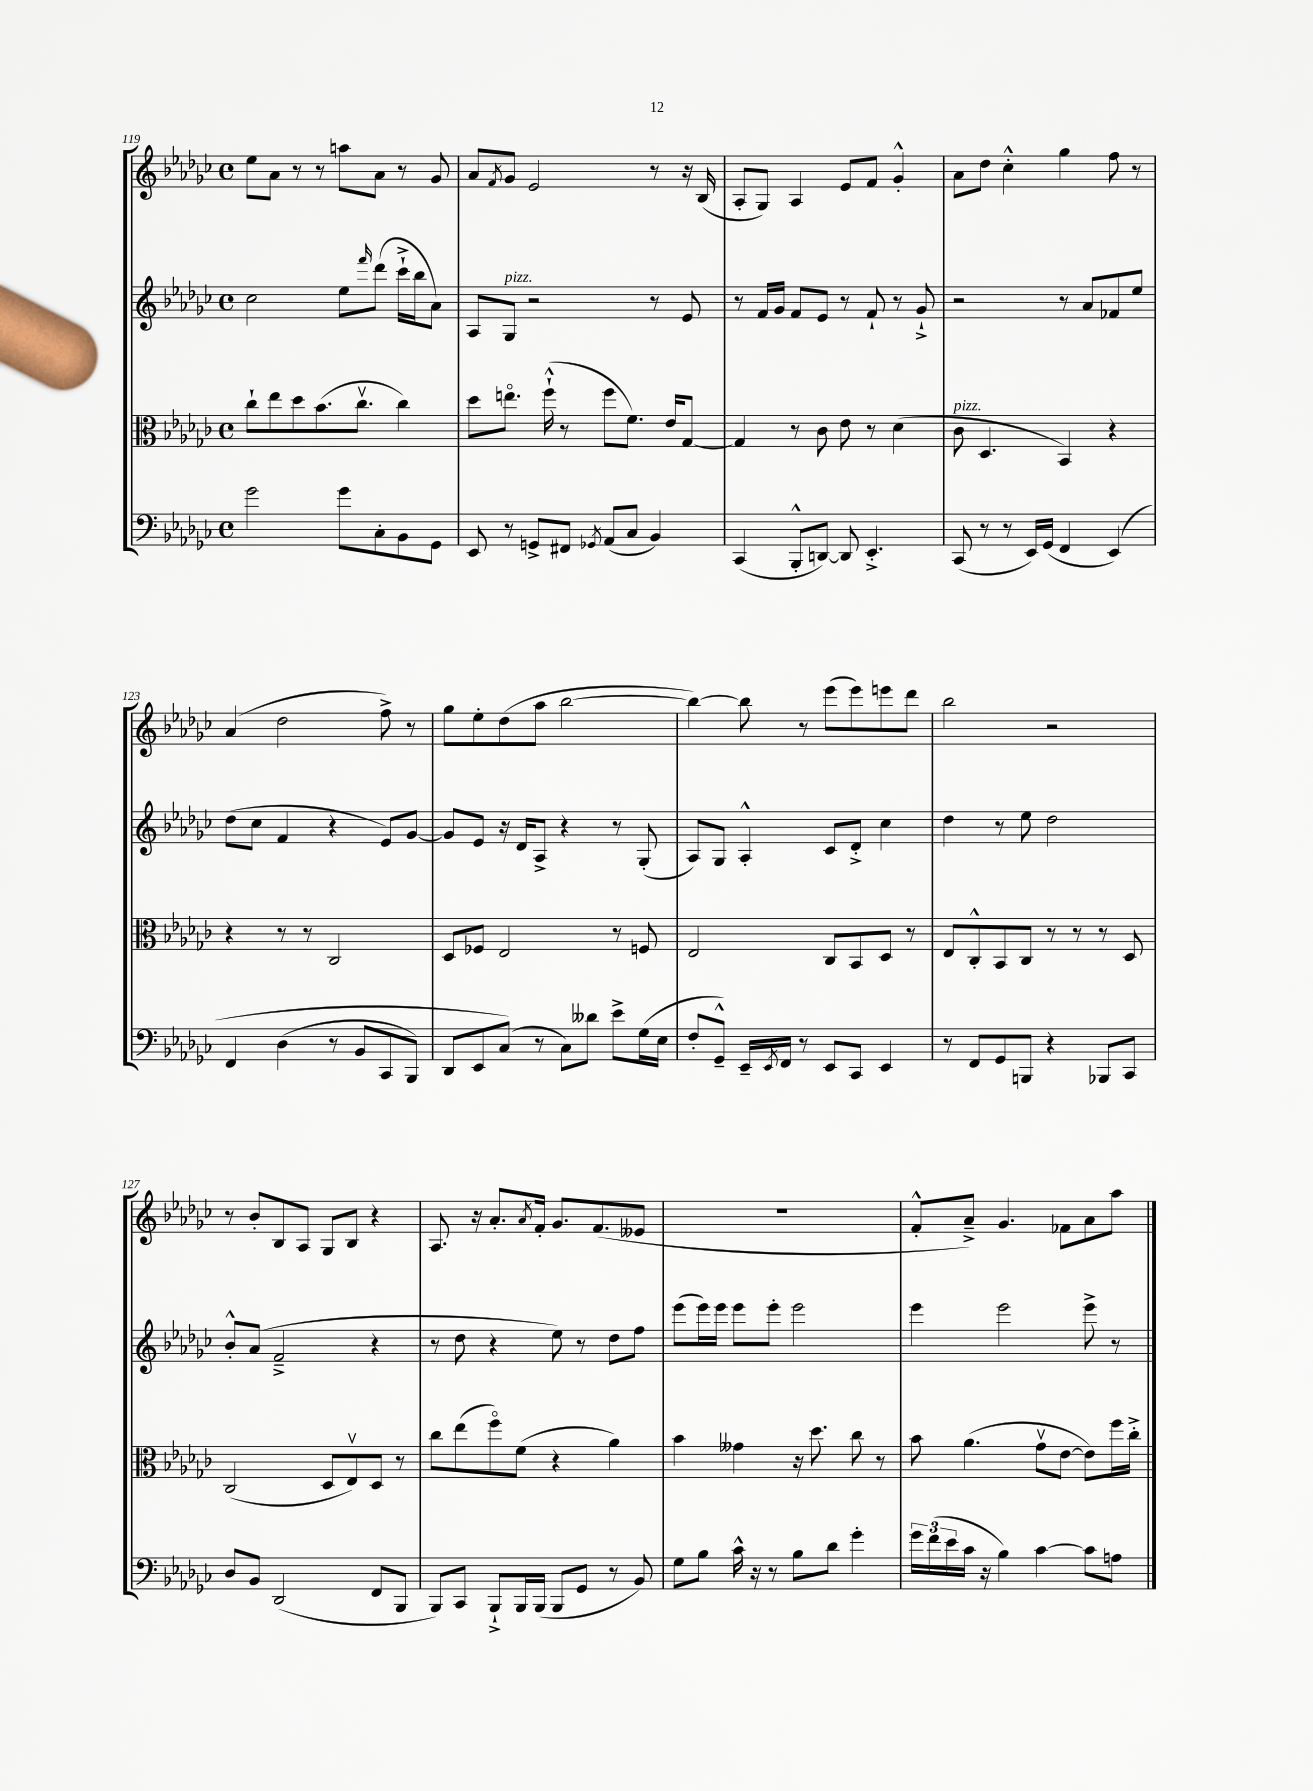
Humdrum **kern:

**kern	**kern	**kern	**kern
*part4	*part3	*part2	*part1
*staff4	*staff3	*staff2	*staff1
*clefF4	*clefC3	*clefG2	*clefG2
*k[b-e-a-d-g-c-]	*k[b-e-a-d-g-c-]	*k[b-e-a-d-g-c-]	*k[b-e-a-d-g-c-]
*M4/4	*M4/4	*M4/4	*M4/4
*met(c)	*met(c)	*met(c)	*met(c)
=119	=119	=119	=119
2g-\	8cc-`\L	2cc-\	8ee-\L
.	8ee-\	.	8a-\J
.	8dd-\	.	8r
.	(8.b-\	.	8r
8g-\L	.	8ee-\L	8aan\L
.	8.cc-v\J	.	.
.	.	16qqfff/	.
8C-'\	.	(8ddd-\J	8a-\J
8BB-\	4cc-\)	16ccc-`^\LL	8r
.	.	16bb-\J	.
8GG-\J	.	8a-\J)	8g-/
=120	=120	=120	=120
8EE-/	8dd-\L	8A-/L	8a-/L
.	.	.	8qf/
!	!	!LO:TX:a:i:t=pizz.	!
8r	8.een\J	8G-/J	8g-/J
8GGn^/L	.	2r	2e-/
.	(16ff`^^\	.	.
8FF#X/J	8r	.	.
8qGG-X/	.	.	.
(8AA-/L	8ff\L	.	.
8C-/J	8.f\J)	.	.
4BB-/)	.	8r	8r
.	16e-/KL	.	.
.	[8G-/J	8e-/	16r
.	.	.	(16B-/
=121	=121	=121	=121
(4CC-/	4G-/]	8r	8A-'/L
.	.	16f/LL	8G-/J)
.	.	16g-/JJ	.
8BBB-'^^/L	8r	8f/L	4A-/
[8DDn/J)	8c-\	8e-/J	.
8DD/]	8e-\	8r	8e-/L
4.EE-'^/	8r	8f`/	8f/J
.	(4d-\	8r	4g-'^^/
.	.	8g-`^/	.
=122	=122	=122	=122
!	!LO:TX:a:i:t=pizz.	!	!
(8CC-/	8c-\	2r	8a-\L
8r	4.D-/	.	8dd-\J
8r	.	.	4cc-'^^\
16EE-/LL)	.	.	.
(16GG-/JJ	.	.	.
4FF/	4BB-/)	8r	4gg-\
.	.	8a-/L	.
(4EE-/)	4r	8f-X/	8ff\
.	.	8ee-/J	8r
!!LO:LB:g=z
=123	=123	=123	=123
4FF/	4r	(8dd-\L	(4a-/
.	.	8cc-\J	.
(4D-\	8r	4f/	2dd-\
.	8r	.	.
8r	2C-/	4r	.
8BB-/L	.	.	.
8CC-/	.	8e-/L)	8ff^\)
8BBB-/J)	.	[8g-/J	8r
=124	=124	=124	=124
8DD-/L	8D-/L	8g-/L]	8gg-\L
8EE-/	8F-X/J	8e-/J	8ee-'\
(8C-/J)	2E-/	16r	(8dd-\
.	.	16d-/KL	.
8r	.	8A-^/J	8aa-\J
8C-\L)	.	4r	[2bb-\
8d--X\J	.	.	.
8e-^\L	8r	8r	.
(16G-\L	8Fn/	(8G-'/	.
16E-\JJ	.	.	.
=125	=125	=125	=125
8F'/L	2E-/	8A-/L)	4bb-\_)
8GG-~^^/J)	.	8G-/J	.
16EE-~/LL	.	4A-'^^/	8bb-\]
8qEE-/	.	.	.
16FF/JJ	.	.	.
8r	.	.	8r
8EE-/L	8C-/L	8c-/L	(8eee-\L
8CC-/J	8BB-/	8d-'^/J	8eee-\)
4EE-/	8D-/J	4cc-\	8eeen\
.	8r	.	8ddd-\J
=126	=126	=126	=126
8r	8E-/L	4dd-\	2bb-\
8FF/L	8C-'^^/	.	.
8GG-/	8BB-/	8r	.
8BBBn/J	8C-/J	8ee-\	.
4r	8r	2dd-\	2r
.	8r	.	.
8BBB-X/L	8r	.	.
8CC-/J	8D-/	.	.
!!LO:LB:g=z
=127	=127	=127	=127
8D-/L	(2C-/	8b-'^^/L	8r
8BB-/J	.	(8a-/J	8b-'/L
(2DD-/	.	2f~^/	8B-/
.	.	.	8A-/J
.	8D-/L	.	8G-/L
.	8E-v/)	.	8B-/J
8FF/L	8D-/J	4r	4r
8BBB-/J	8r	.	.
=128	=128	=128	=128
8BBB-/L)	8cc-\L	8r	8.A-/
8CC-/J	(8ee-\	8dd-\	.
.	.	.	16r
8BBB-`^/L	8ff\)	4r	8.a-'/L
16BBB-/L	(8f\J	.	.
.	.	.	8qa-/
(16BBB-/JJ	.	.	16f'/Jk
8BBB-/L	4r	8ee-\)	8.g-/L
8GG-/J	.	8r	.
.	.	.	(8.f/
8r	4a-\)	8dd-\L	.
8BB-/)	.	8ff\J	8e--X/J
=129	=129	=129	=129
8G-\L	4b-\	(8eee-\L	1r
8B-\J	.	16eee-\L)	.
.	.	16eee-\JJ	.
16c-^^\	4g--X\	8eee-\L	.
16r	.	.	.
8r	.	8eee-'\J	.
8B-\L	16r	2eee-\	.
.	8.dd-\	.	.
8d-\J	.	.	.
4g-'\	8cc-\	.	.
.	8r	.	.
=130	=130	=130	=130
24g-\LL	8b-\	4eee-\	8f'^^/L
(24f\	.	.	.
24e-\	.	.	.
16c-\JJ	(4.a-\	.	8a-~^/J)
16r	.	.	.
4B-\)	.	2eee-\	4.g-/
[4c-\	8g-v\L	.	.
.	[8e-\J	.	8f-X\L
8c-\L]	8e-\L])	8eee-^\	8a-\
8An\J	16ff\L	8r	8aa-\J
.	16cc-'^\JJ	.	.
==	==	==	==
*-	*-	*-	*-
